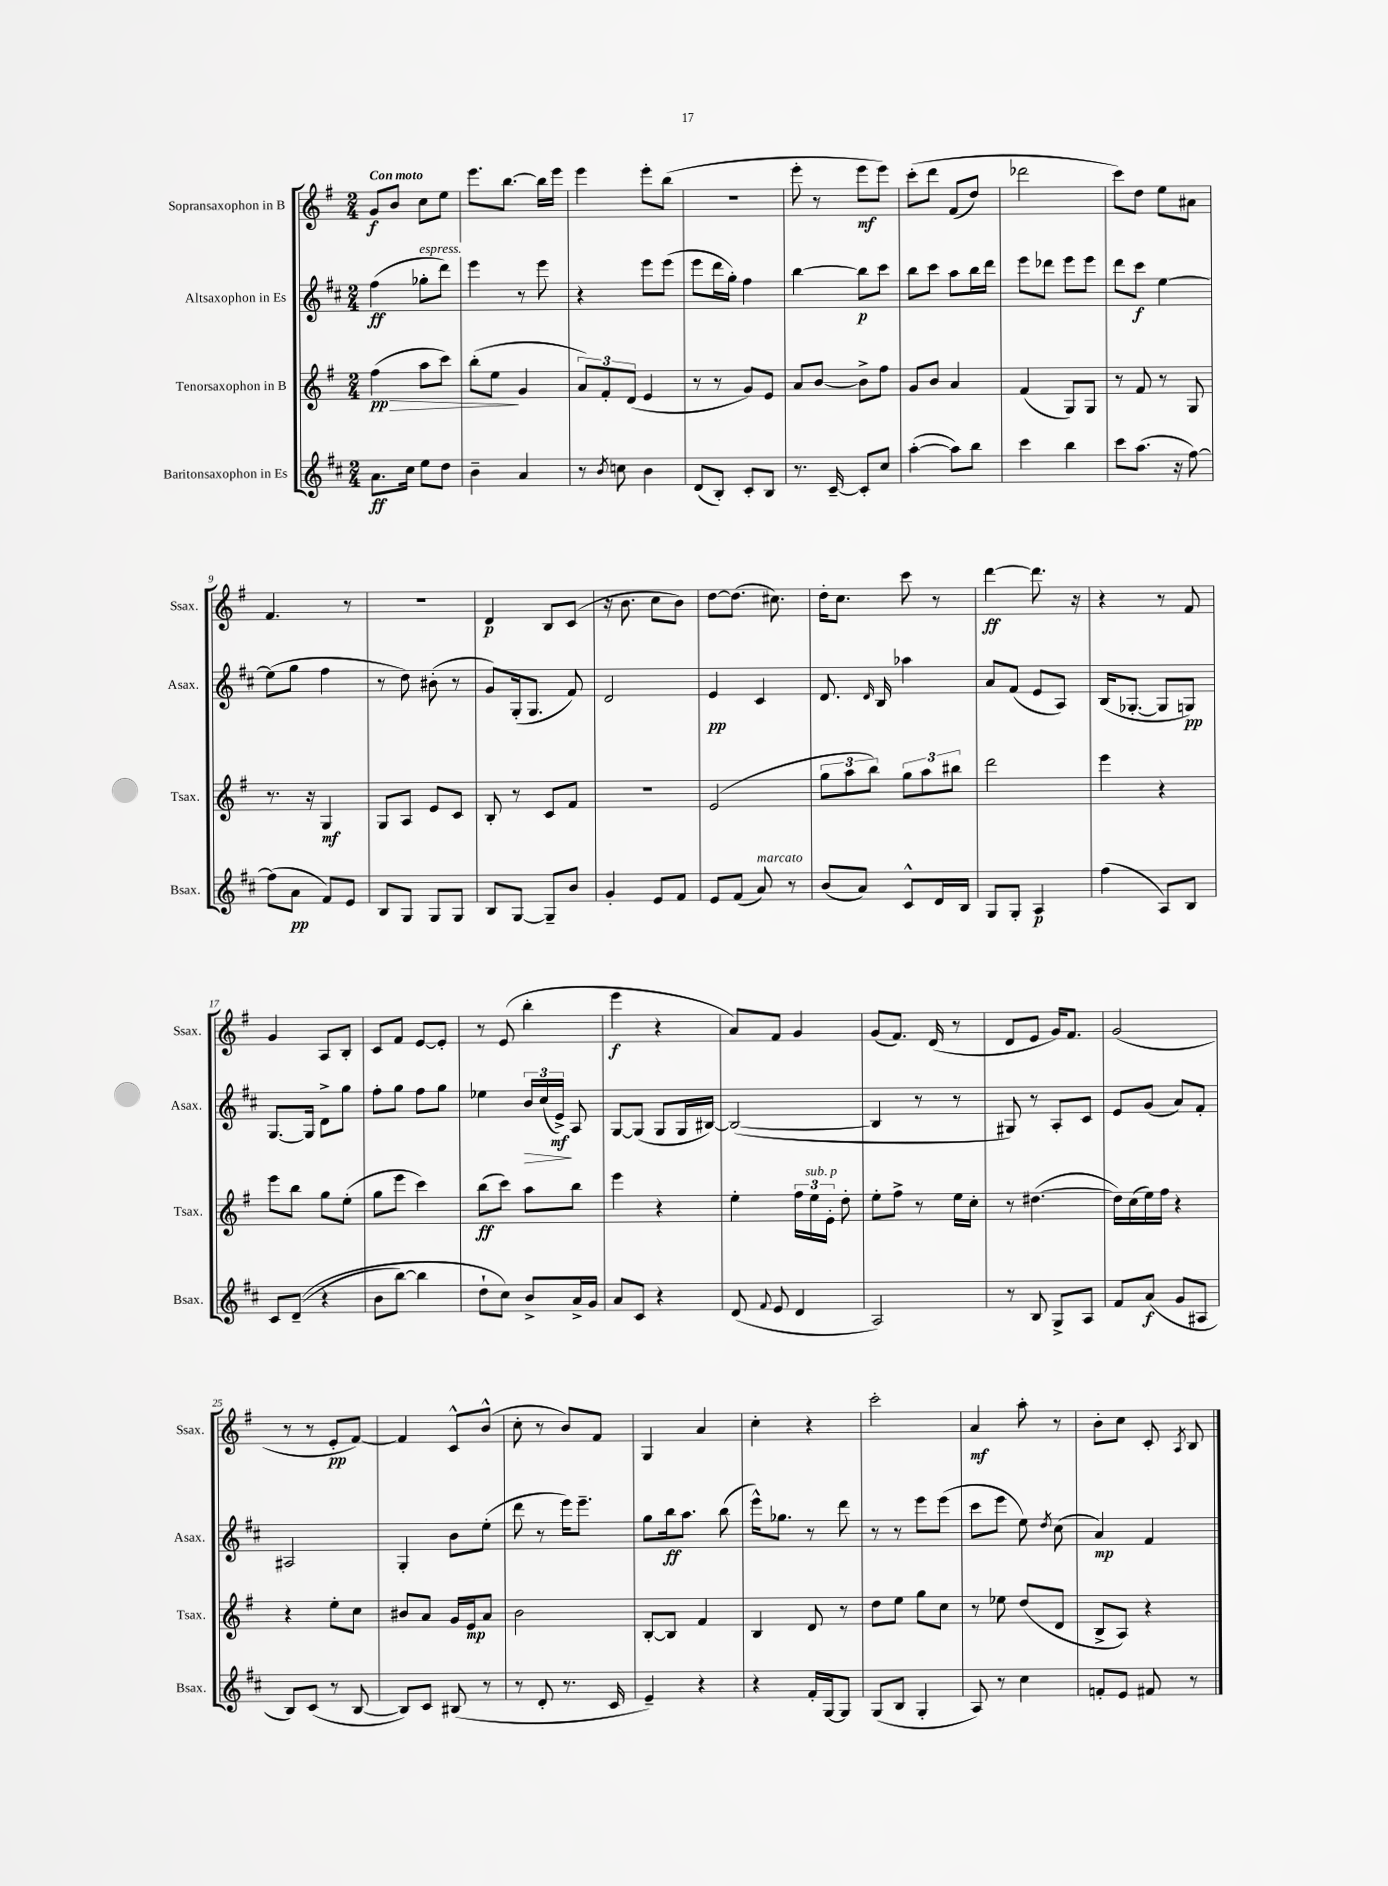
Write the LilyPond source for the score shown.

<<
\new StaffGroup <<
\new Staff = "s0" \with { instrumentName = "Sopransaxophon in B" shortInstrumentName = "Ssax." } {
    \clef treble \key g \major \numericTimeSignature \time 2/4 \tempo "Con moto"
    \autoBeamOff g'8[\f b'8] c''8[ e''8] |
    e'''8.[ b''8.]~ b''16[ e'''16] |
    e'''4 e'''8[-. b''8]( |
    r2 |
    e'''8-. r8 e'''8[\mf e'''8]) |
    c'''8[-.\( d'''8] fis'8[( d''8]) |
    des'''2 |
    c'''8[\) d''8] e''8[ ais'8] |
    fis'4. r8 |
    R2 |
    d'4\p b8[ c'8]( |
    r16 b'8. c''8[ b'8]) |
    d''8[~ d''8.]( cis''8.) |
    d''16[-. c''8.] c'''8 r8 |
    d'''4~\ff d'''8. r16 |
    r4 r8 fis'8 |
    g'4 a8[ b8]-. |
    c'8[ fis'8] e'8[~ e'8]-. |
    r8 e'8( b''4-. |
    e'''4\f r4 |
    a'8[) fis'8] g'4 |
    g'8[( fis'8.]) d'16( r8 |
    d'8[ e'8] g'16[) fis'8.] |
    g'2( |
    r8 r8 e'8[-.\pp fis'8]~) |
    fis'4 c'8[-^ b'8]-^( |
    c''8-. r8 b'8[) fis'8] |
    g4 a'4 |
    c''4-. r4 |
    c'''2-. |
    a'4\mf a''8-. r8 |
    b'8[-. c''8] c'8-. \acciaccatura { a8 } b8 \bar "|." |
}
\new Staff = "s1" \with { instrumentName = "Altsaxophon in Es" shortInstrumentName = "Asax." } {
    \clef treble \key d \major \numericTimeSignature \time 2/4
    \autoBeamOff fis''4\ff( ges''8[-.^\markup { \italic "espress." } d'''8]) |
    e'''4 r8 e'''8 |
    r4 e'''8[ e'''8]( |
    e'''8[ d'''16 g''16]-.) fis''4 |
    b''4~ b''8[\p cis'''8] |
    b''8[ cis'''8] a''8[ b''16 d'''16] |
    e'''8[ des'''8] e'''8[ e'''8] |
    d'''8[ cis'''8]\f e''4~ |
    e''8[( g''8] fis''4 |
    r8 d''8) bis'8-.( r8 |
    g'8[) g16-.( g8.] fis'8) |
    d'2 |
    e'4\pp cis'4 |
    d'8. \grace { d'16 } b16 aes''4 |
    a'8[ fis'8]( e'8[ a8]) |
    b16[( ges8.]~-. ges8[ g8]\pp) |
    g8.[~ g16] d'8[-> g''8] |
    fis''8[-. g''8] fis''8[ g''8] |
    ees''4 \tuplet 3/2 { b'16[\> cis''16( e'16]->\mf\!) } a8 |
    g8[~ g8]( g8[ g16 bis16]~) |
    bis2~( |
    bis4 r8 r8 |
    gis8) r8 a8[-. cis'8] |
    e'8[ g'8]( a'8[) fis'8]-. |
    ais2 |
    g4-. b'8[ e''8]-.( |
    d'''8 r8 e'''16[) e'''8.]-- |
    g''8[ b''16\ff a''8.] b''8( |
    e'''16[-^) ges''8.] r8 d'''8 |
    r8 r8 e'''8[ e'''8]( |
    cis'''8[ e'''8] e''8) \acciaccatura { d''8 } cis''8( |
    a'4\mp) fis'4 \bar "|." |
}
\new Staff = "s2" \with { instrumentName = "Tenorsaxophon in B" shortInstrumentName = "Tsax." } {
    \clef treble \key g \major \numericTimeSignature \time 2/4
    \autoBeamOff fis''4\pp\>( a''8[ c'''8]) |
    b''8[-.( e''8]\! g'4 |
    \tuplet 3/2 { a'8[) fis'8-. d'8]( } e'4 |
    r8 r8 g'8[) e'8] |
    a'8[ b'8]~ b'8[-> fis''8] |
    g'8[ b'8] a'4 |
    fis'4( g8[) g8] |
    r8 fis'8 r8 g8 |
    r8. r16 g4\mf |
    g8[ a8] e'8[ c'8] |
    b8-. r8 c'8[ fis'8] |
    r2 |
    e'2( |
    \tuplet 3/2 { g''8[ a''8 b''8]) } \tuplet 3/2 { g''8[ a''8 bis''8] } |
    d'''2 |
    e'''4 r4 |
    e'''8[ b''8] g''8[ e''8]-.( |
    g''8[ e'''8] c'''4) |
    b''8[\ff( c'''8]) a''8[ b''8] |
    e'''4 r4 |
    e''4-. \tuplet 3/2 { fis''16[ e''16^\markup { \italic "sub. p" } e'16]-. } d''8-. |
    e''8[-. fis''8]-> r8 e''16[ c''16]-. |
    r8 dis''4.~( |
    dis''16[) c''16( e''16) fis''16] r4 |
    r4 e''8[-. c''8] |
    bis'8[ a'8] g'16[ e'16\mp a'8] |
    b'2 |
    b8[~-. b8] fis'4 |
    b4 d'8 r8 |
    d''8[ e''8] g''8[ c''8] |
    r8 ees''8 d''8[( d'8] |
    b8[-> a8]) r4 \bar "|." |
}
\new Staff = "s3" \with { instrumentName = "Baritonsaxophon in Es" shortInstrumentName = "Bsax." } {
    \clef treble \key d \major \numericTimeSignature \time 2/4
    \autoBeamOff a'8.[\ff cis''16] e''8[ d''8] |
    b'4-- a'4 |
    r8 \acciaccatura { b'8 } c''8 b'4 |
    d'8[( b8]-.) cis'8[-. b8] |
    r8. cis'16~-- cis'8[-. cis''8] |
    a''4~-.( a''8[) b''8] |
    cis'''4 b''4 |
    cis'''8[ a''8.]( r16 fis''8~) |
    fis''8[( a'8]\pp fis'8[) e'8] |
    b8[ g8] g8[ g8] |
    b8[ g8]~ g8[-- b'8] |
    g'4-. e'8[ fis'8] |
    e'8[ fis'8]( a'8^\markup { \italic "marcato" }) r8 |
    b'8[( a'8]) cis'8[-^ d'16 b16] |
    g8[ g8]-. a4\p |
    fis''4( a8[) b8] |
    cis'8[ d'8]--(\( r4 |
    b'8[ b''8]~) b''4 |
    d''8[-! cis''8]\) b'8[-> a'16-> g'16] |
    a'8[ cis'8] r4 |
    d'8( \appoggiatura { fis'8 } e'8 d'4 |
    a2) |
    r8 b8 g8[-> a8] |
    fis'8[ a'8]\f( g'8[ ais8] |
    b8[) cis'8]( r8 b8~ |
    b8[) cis'8] bis8( r8 |
    r8 d'8-. r8. cis'16 |
    e'4--) r4 |
    r4 fis'16[-. g16~ g8] |
    g8[( b8] g4-. |
    a8) r8 cis''4 |
    f'8[-. e'8] fis'8 r8 \bar "|." |
}
>>
>>
